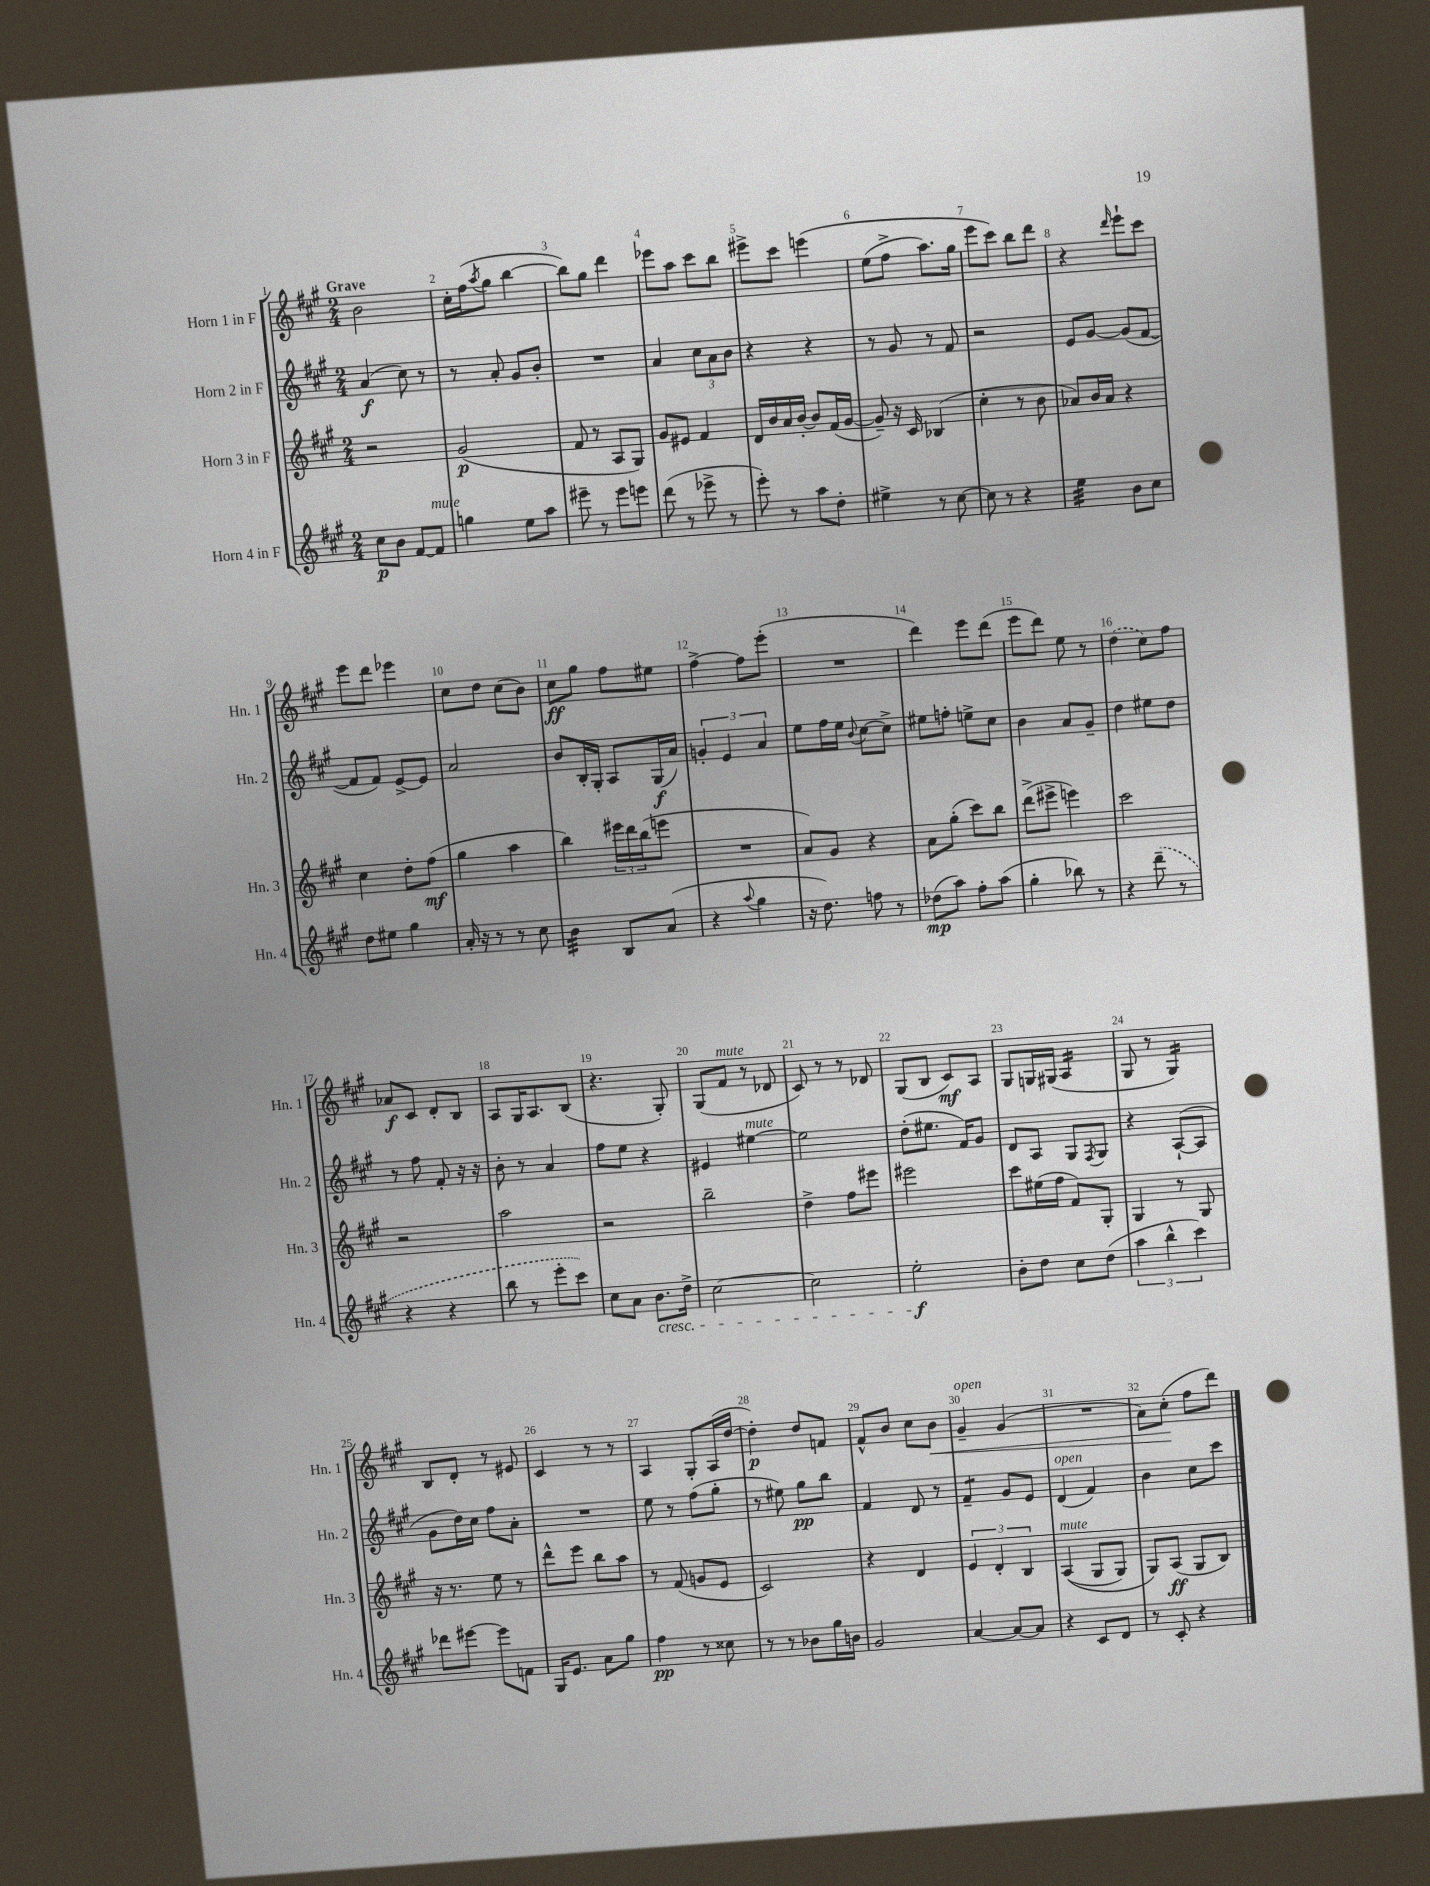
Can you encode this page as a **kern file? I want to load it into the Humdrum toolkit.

**kern	**kern	**kern	**kern
*staff4	*staff3	*staff2	*staff1
*clefG2	*clefG2	*clefG2	*clefG2
*k[f#c#g#]	*k[f#c#g#]	*k[f#c#g#]	*k[f#c#g#]
*M2/4	*M2/4	*M2/4	*M2/4
8cc#	2r	(4a	2b
8b	.	.	.
[8f#	.	8cc#)	.
8f#]	.	8r	.
=	=	=	=
4gg	(2g#	8r	16cc#'
.	.	.	(16ff#
.	.	.	8qaa
.	.	8a'	8gg#
8ee	.	8g#	[4bb
8aa	.	8b'	.
=	=	=	=
8eee#~	8f#	2r	8bb])
8r	8r	.	8gg#
8eee#	8A	.	4ddd
8eee	8G#)	.	.
=	=	=	=
(8ddd	8g#	4a	8eee-
8r	8e#	.	8aa
8eee-^	4f#	12cc#	8ccc#
.	.	12a	.
8r	.	.	8bb
.	.	12b	.
=	=	=	=
8eee')	16d	4r	8eee#^
.	16b	.	.
8r	16a	.	8ccc#
.	[16b'	.	.
8aa	8b]	4r	&(4eee
8dd'	(16f#	.	.
.	[16g#	.	.
=	=	=	=
4ee#^	8g#~])	8r	(8ee
.	16r	8g#	8ff#^
.	16c#	.	.
8r	(4B-	8r	8.aa)
[8cc#	.	8f#	.
.	.	.	16gg#
=	=	=	=
8cc#]	4cc#'	2r	8eee
8r	.	.	8ccc#&)
4r	8r	.	8bb
.	8b	.	8ddd
=	=	=	=
4ee	8a-)	8e	4r
.	16b	[8g#	.
.	16a-	.	.
.	.	.	16qqddd
8b	4r	(8g#]	8eee`
8cc#	.	[8f#	8ccc#
=	=	=	=
8dd	4cc#	8f#]	8eee
8ee#	.	8f#)	8ddd
4gg#	8dd'	[8e^	4eee-
.	(8ff#	8e]	.
=	=	=	=
16a'	4gg#	2a	8cc#
16r	.	.	.
8r	.	.	8dd
8r	4aa	.	(8cc#
8cc#	.	.	8b)
=	=	=	=
4b	4bb)	8b	8cc#
.	.	16B'	8gg#
.	.	16G#'	.
8B	24eee#	8A	8ff#
.	24ddd	.	.
.	(24bb	.	.
(8a	8eee	(16G#	8ee#
.	.	16a)	.
=	=	=	=
4r	2r	6g'	[4ff#^
.	.	6e	.
8qqaa	.	.	.
4gg#	.	.	8ff#]
.	.	6a	.
.	.	.	(8eee'
=	=	=	=
16r	8a)	8ee	2r
8.dd)	.	.	.
.	8g#	16ff#	.
.	.	16ee	.
.	.	8qqb	.
8ff	4r	[8cc#	.
8r	.	8cc#^]	.
=	=	=	=
(8dd-	8a	8ee#	4ddd)
8aa)	(8gg#'	8ff'	.
8ff#'	8ccc#)	8ee^	8eee
(8aa	8bb	8cc#	(8ddd
=	=	=	=
4gg#'	(8ddd^	4b	8eee
.	8eee#^	.	8ddd)
8bb-)	4eee)	8a	8ee
8r	.	8g#~	8r
=	=	=	=
4r	2ccc#	4dd	(4dd
(8ddd~	.	8ee#	8cc#)
8r	.	8dd	8ff#
=	=	=	=
4r	2r	8r	8a-
.	.	8ff#	8c#
4r	.	8f#'	8d'
.	.	16r	8B
.	.	16r	.
=	=	=	=
8bb	2aa	8b'	8A
8r	.	8r	16G#
.	.	.	8.A
8eee'	.	4a	.
8ccc#)	.	.	(8B
=	=	=	=
8cc#	2r	8ff#	4.r
8a	.	8ee	.
8.b	.	4r	.
.	.	.	8G#')
16dd^	.	.	.
=	=	=	=
[2cc#	2bb~	4e#	(8G#
.	.	.	8f#
.	.	[4ee#	8r
.	.	.	8d-
=	=	=	=
2cc#]	4dd^	2ee#]	8c#)
.	.	.	8r
.	8ff#	.	8r
.	8eee#	.	8d-
=	=	=	=
2ee'	2eee#	(8dd'	(8G#
.	.	8.ee#	8B
.	.	.	8c#)
.	.	16f#)	.
.	.	8g#	8A
=	=	=	=
8b'	8ccc#	8d	8G#
8dd	(16ee#	8A	16G
.	16ff#	.	(16G#
8cc#	8f#)	8G#	4A
.	.	8qF#	.
(8dd	8G#'	8G#	.
=	=	=	=
6aa	4G#	4r	8G#
.	.	.	8r
6bb^^	.	.	.
.	8r	([8A`	4G#)
6ccc#)	.	.	.
.	8G#	8A]	.
=	=	=	=
8ddd-	16r	8g#	8B
.	8.r	.	.
[8eee#	.	16dd)	8d'
.	.	16cc#	.
8eee#]	8ee	8ff#	8r
8f	8r	8a'	8e#
=	=	=	=
16G#	8ddd^^	2r	4c#
8.e	.	.	.
.	8eee	.	.
8a	8bb	.	8r
8gg#	8aa	.	8r
=	=	=	=
4ff#	8r	8ee	4A
.	(8f#	8r	.
8r	8g	(8ff#	8G#'
8cc##	8e	8gg#'	(16A
.	.	.	[16dd
=	=	=	=
8r	2c#)	8r	4dd'])
8r	.	8ee#)	.
8b-	.	8gg#	8dd
16gg#	.	8bb	8f
16b	.	.	.
=	=	=	=
2g#	4r	4f#	8f#^^
.	.	.	8b
.	4d	8d	8cc#
.	.	8r	8b
=	=	=	=
[4a	6e	4f#~	4g#~
.	6d'	.	.
8a_	.	8g#	(4g#
.	6B	.	.
8a]	.	8e	.
=	=	=	=
4r	&((4A	(4d	2r
8c#	8G#	4f#)	.
8d	8G#)	.	.
=	=	=	=
8r	8G#&)	4b	8a)
8c#'	(8A	.	(8cc#'
4r	8G#	8cc#	8ff#
.	8B)	8ccc#	8ddd)
==	==	==	==
*-	*-	*-	*-
